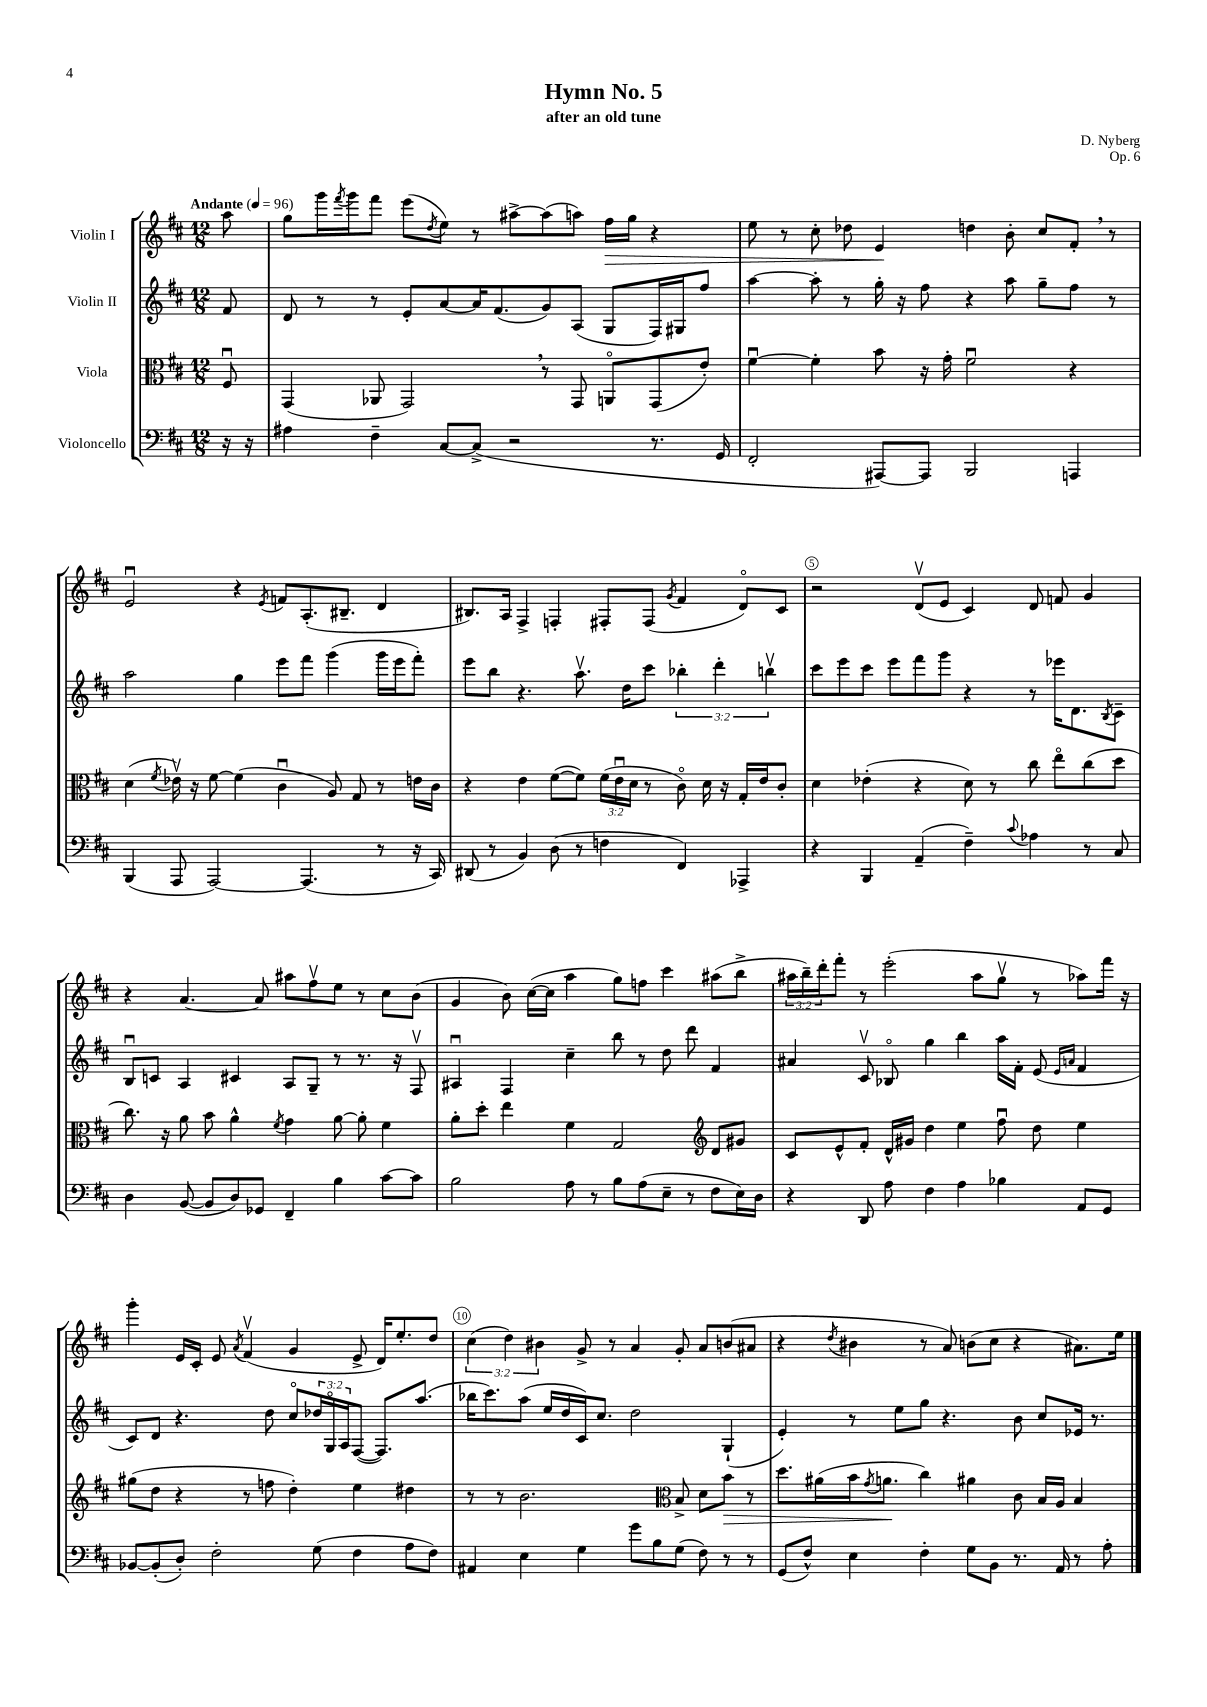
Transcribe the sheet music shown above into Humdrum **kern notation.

**kern	**kern	**kern	**kern
*staff4	*staff3	*staff2	*staff1
*clefF4	*clefC3	*clefG2	*clefG2
*k[f#c#]	*k[f#c#]	*k[f#c#]	*k[f#c#]
*M12/8	*M12/8	*M12/8	*M12/8
*MM96	*MM96	*MM96	*MM96
16r	8F#u	8f#	8aa
16r	.	.	.
=	=	=	=
4A#	(4GG	8d	8gg
.	.	8r	16ggg
.	.	.	8qfff#
.	.	.	16ggg
4F#~	8AA-	8r	8fff#
.	2GG)	8e'	(8eee
.	.	.	8qdd
[8C#	.	[8a	8ee)
(8C#^]	.	16a]	8r
.	.	(8.f#	.
2r	.	.	[8aa#^
.	8r	8g)	(8aa#]
.	8GG	(8A	8aa)
.	8AAo	8G	16ff#
.	.	.	16gg
8.r	(8GG	16F#)	4r
.	.	16G#	.
.	8e')	8ff#	.
16GG	.	.	.
=	=	=	=
2FF#'	[4f#u	[4aa	8ee
.	.	.	8r
.	4f#']	8aa']	8cc#'
.	.	8r	8dd-
[8AAA#)	8b	16gg'	4e
.	.	16r	.
8AAA#]	16r	8ff#	.
.	16g'	.	.
2BBB	2f#u	4r	4dd
.	.	8aa	8b'
.	.	8gg~	8cc#
4AAA	4r	8ff#	8f#'
.	.	8r	8r
=	=	=	=
(4BBB	(4d	2aa	2eu
.	8qf#	.	.
8AAA	16e-v)	.	.
.	16r	.	.
[2AAA)	[8f#	.	.
.	(4f#]	4gg	4r
.	.	.	8qe
.	4c#u	8eee	8f
(4.AAA]	.	8fff#	(8.A'
.	8A)	(4ggg	.
.	.	.	8.B#~
.	8G	.	.
8r	8r	16ggg	4d
.	.	16eee	.
16r	16e	8fff#')	.
16CC#)	16c#	.	.
=	=	=	=
(8DD#	4r	8eee	8.B#)
8r	.	8bb	.
.	.	.	16A
4BB)	4e	4.r	4F#^
(8D	([8f#	.	4F'
8r	8f#])	8.aav	.
4F	(24f#	.	8F#'
.	24eu	.	.
.	.	16dd	.
.	24d	.	.
.	8r	8ccc#	(8F#
.	.	.	8qg
4FF#)	8c#o)	6bb-'	4f#
.	16d	.	.
.	.	6ddd'	.
.	16r	.	.
4AAA-^	16G'	.	8do)
.	16e	.	.
.	.	6bbv	.
.	8c#'	.	8c#
=	=	=	=
4r	4d	8ccc#	2r
.	.	8eee	.
4BBB	(4e-'	8ccc#	.
.	.	8eee	.
(4AA~	4r	8fff#	(8dv
.	.	8ggg	8e
4F#~)	8d)	4r	4c#)
.	8r	.	.
8qqc#	.	.	.
4A-	8cc#	8r	8d
.	8eeo	16eee-	8f
.	.	8.d	.
8r	(8cc#	.	4g
.	.	8qB	.
8C#	8dd	8c#~	.
=	=	=	=
4D	8.cc#)	8Bu	4r
.	.	8c	.
.	16r	.	.
([8BB	8a	4A	[4.a
8BB]	8b	.	.
8D)	4a^^	4c#	.
8GG-	.	.	8a]
.	8qf#	.	.
4FF#~	4g	8A	8aa#
.	.	8G~	8ff#v
4B	[8a	8r	8ee
.	8a']	8.r	8r
[8c#	4f#	.	8cc#
.	.	16r	.
8c#]	.	8F#v	(8b
=	=	=	=
2B	8a'	4A#u	4g
.	8dd'	.	.
.	4ee	4F#	8b)
.	.	.	([16cc#
.	.	.	16cc#]
8A	4f#	4cc#~	4aa
8r	.	.	.
8B	2G	8bb	8gg)
(8A	.	8r	8ff
8E~	.	8dd	4ccc#
8r	.	8ddd	.
*	*clefG2	*	*
8F#	8d	4f#	(8aa#
16E)	8g#	.	8bb^
16D	.	.	.
=	=	=	=
4r	8c#	4a#	24aa#
.	.	.	24bb~)
.	.	.	24ddd'
.	8e^^	.	8fff#'
8DD	8f#'	8c#v	8r
8A	16d^^	8B-o	(2eee'
.	16g#	.	.
4F#	4dd	4gg	.
4A	4ee	4bb	.
.	.	.	8aa#
4B-	8ff#u	16aa	8ggv
.	.	16f#'	.
.	8dd	(8e	8r
.	.	16qqe	.
.	.	16qqa	.
8AA	4ee	4f#	8aa-)
8GG	.	.	16fff#
.	.	.	16r
=	=	=	=
[8BB-	(8gg#	8c#)	4ggg'
(8BB-']	8dd	8d	.
8D')	4r	4.r	16e
.	.	.	16c#'
2F#'	.	.	8e
.	.	.	8qa
.	8r	.	(4f#v
.	8ff	8dd	.
.	4dd')	8cc#o	4g
(8G	.	24dd-	.
.	.	24Go	.
.	.	24A	.
4F#	4ee	([8F#	8e^
.	.	8.F#])	16d)
.	.	.	8.ee'
8A	4dd#	.	.
.	.	(8.aa	.
8F#)	.	.	8dd
=	=	=	=
4AA#	8r	16bb-	(6cc#
.	.	8.ccc#)	.
.	8r	.	.
.	.	.	6dd)
4E	2.b	(8aa	.
.	.	.	6b#
.	.	16ee	.
.	.	16dd	.
4G	.	16c#)	8g^
.	.	8.cc#	.
.	.	.	8r
8g	.	2dd	4a
8B	.	.	.
*	*clefC3	*	*
(8G	8B^	.	8g'
8F#)	8d	.	8a
8r	8b	(4G`	(8b
8r	8r	.	8a#
=	=	=	=
(8GG	8.dd	4e')	4r
8F#^^)	.	.	.
.	(16a#	.	.
.	.	.	8qdd
4E	16b	8r	4b#
.	8qg	.	.
.	8.a	.	.
.	.	8ee	.
4F#'	4cc#)	8gg	8r
.	.	4.r	8a)
8G	4a#	.	(8b
8BB	.	.	8cc#
8.r	8c#	8b	4r
.	16B	8cc#	.
16AA	16A	.	.
8r	4B	16e-	8.a#)
.	.	8.r	.
8A'	.	.	.
.	.	.	16ee
==	==	==	==
*-	*-	*-	*-
